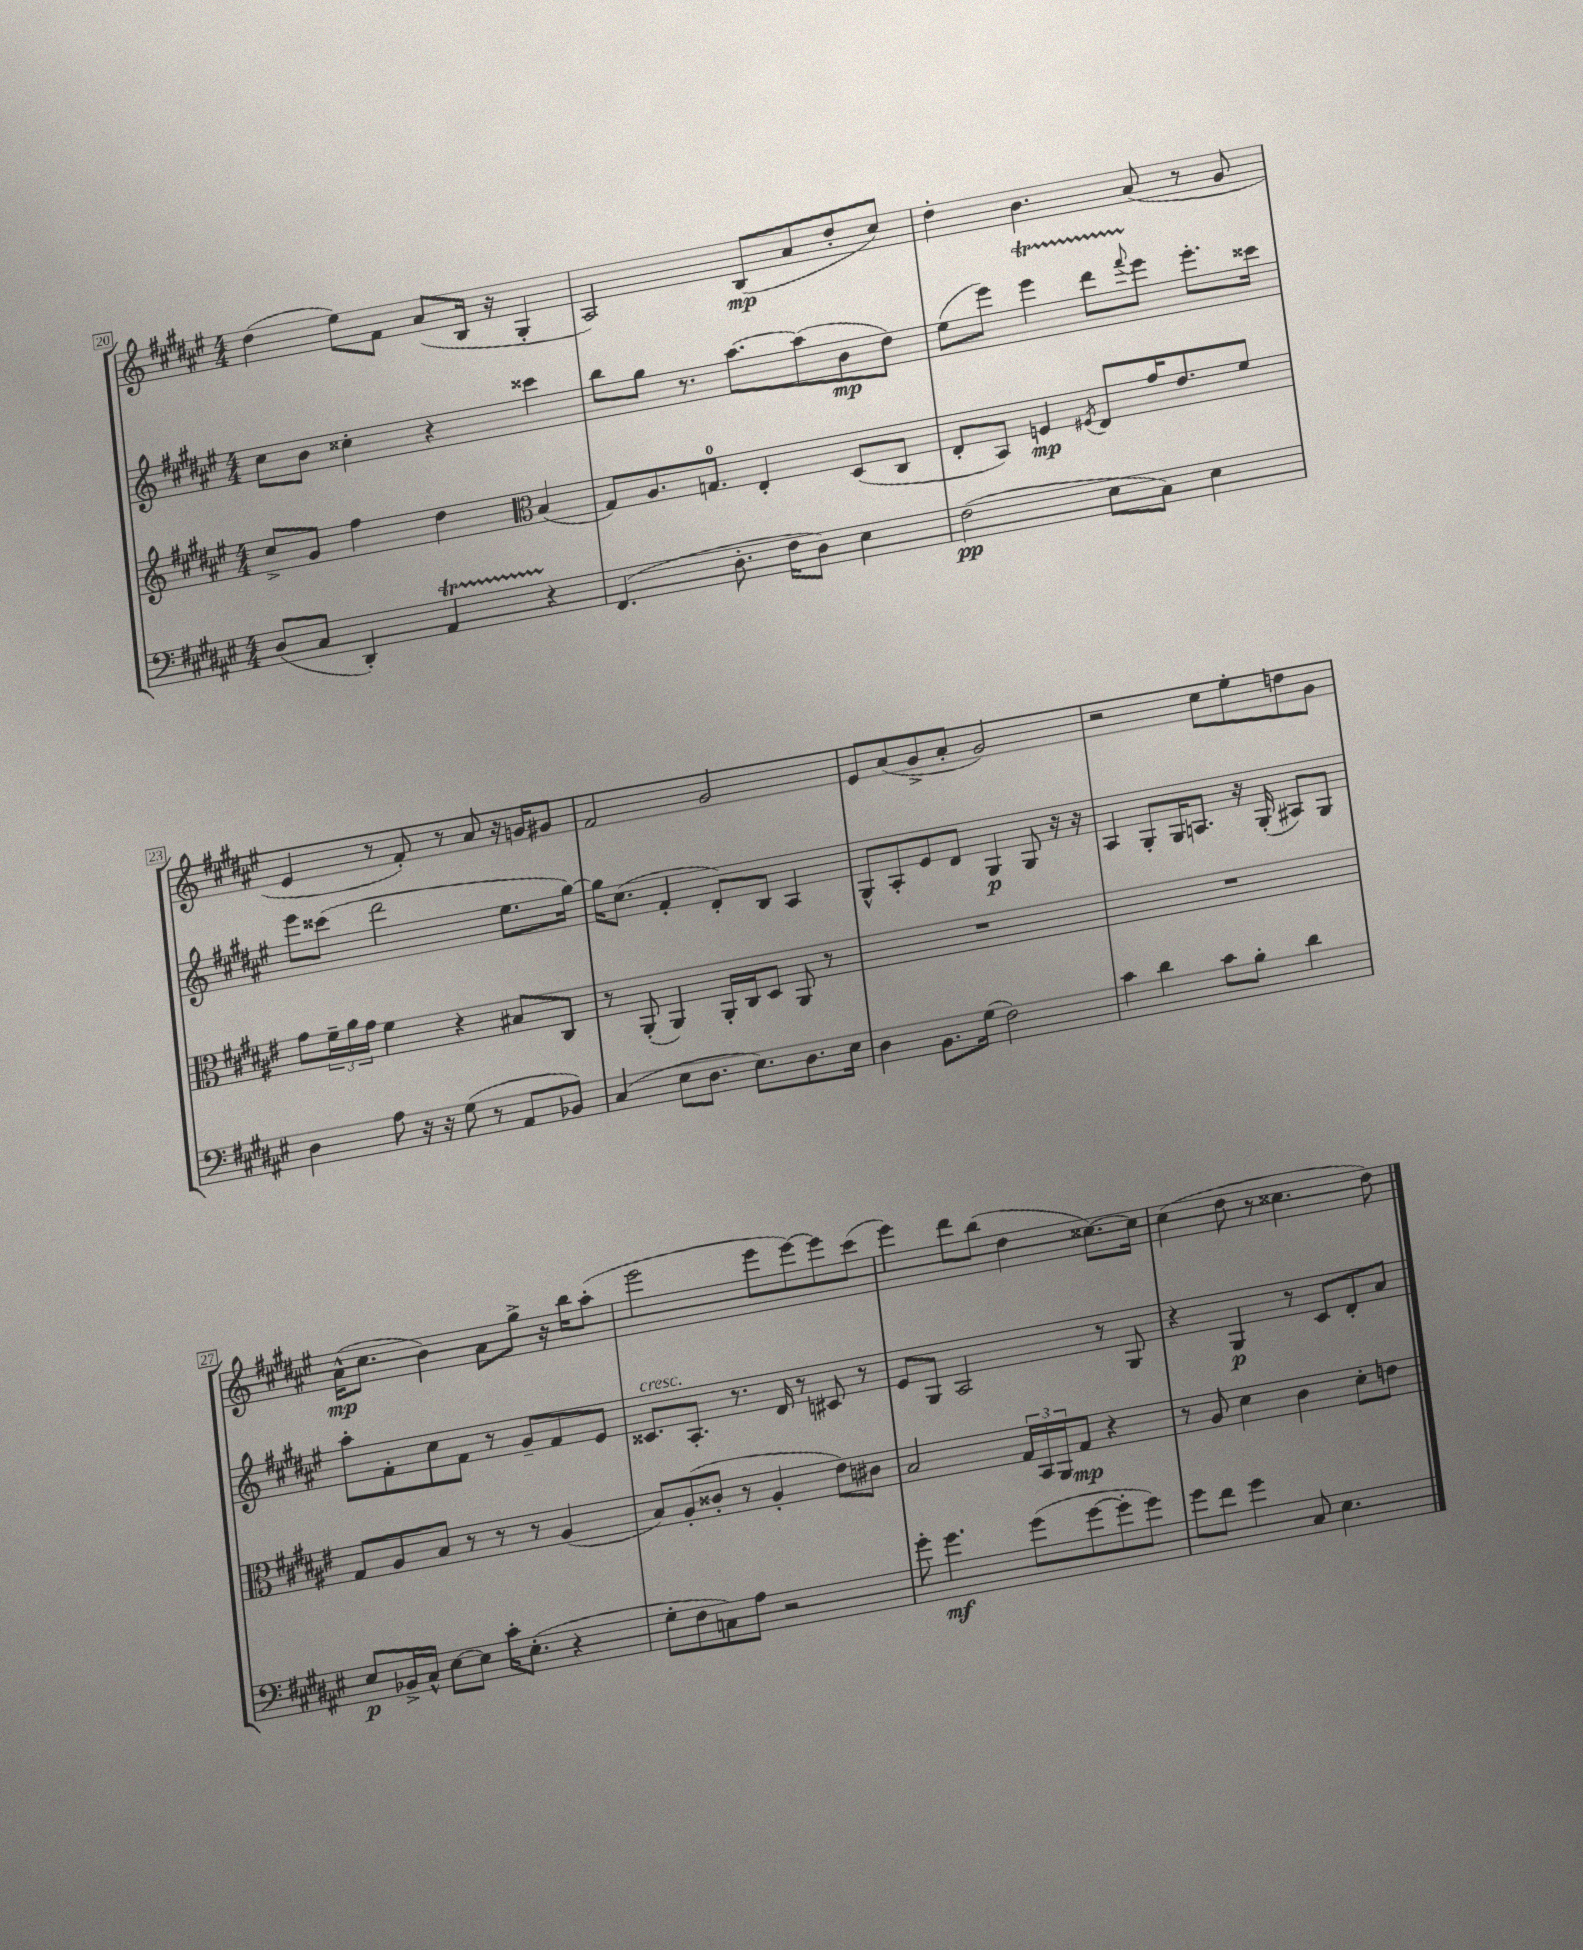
<<
\new StaffGroup <<
\new Staff = "s0" {
    \clef treble \key fis \major \numericTimeSignature \time 4/4
    dis''4( eis''8) fis'8 ais'8( b16 r16 gis4-. |
    ais2) b8\mp( ais'8 dis''8-. cis''8) |
    dis''4-. b'4. ais'8( r8 gis'8 |
    eis'4 r8 fis'8-.) r8 ais'8 r16 g'16 gis'8 |
    fis'2 gis'2 |
    eis'8 ais'8( gis'8-> ais'8-. gis'2) |
    r2 cis''8 eis''8-. d''8 gis'8 |
    ais'16-^\mp( cis''8. b'4) ais'8 gis''8-> r16 b''16 ais''8-.( |
    eis'''2 eis'''8 eis'''8~) eis'''8 cis'''8( |
    eis'''4) dis'''8 b''8( dis''4 cisis''8.~) cisis''16 |
    cis''4( dis''8 r8 cisis''4. dis''8) \bar "|." |
}
\new Staff = "s1" {
    \clef treble \key fis \major \numericTimeSignature \time 4/4
    cis''8 b'8 cisis''4-. r4 cisis'''4 |
    b''8 gis''8 r8. ais''8.~ ais''8( b'8\mp dis''8) |
    eis''8( eis'''8) eis'''4\startTrillSpan dis'''8 \appoggiatura { fis'''8 } eis'''8\stopTrillSpan eis'''8.-. cisis'''16 |
    eis'''8 cisis'''8( dis'''2 eis''8. gis''16~) |
    gis''16 cis''8.( fis'4-. dis'8-.) b8 ais4 |
    gis8-^ ais8-. eis'8 dis'8 gis4\p gis8 r16 r16 |
    ais4 gis8-. gis16 a8. r16 gis16-.( ais8) gis8 |
    ais''8-. fis'8-. cis''8 fis'8 r8 gis'8-- fis'8 eis'8 |
    cisis'8.^\markup { \italic "cresc." } ais8.-. r8. dis'16 r8 cis'8 r8 |
    eis'8 gis8 ais2 r8 gis8 |
    r4 gis4\p r8 cis'8 dis'8-. ais'8 \bar "|." |
}
\new Staff = "s2" {
    \clef treble \key fis \major \numericTimeSignature \time 4/4
    cis''8-> gis'8 fis''4 dis''4 \clef alto b4( |
    gis8) ais8. g8.-0 eis4-. dis8( cis8 |
    eis8-. b,8) f4\mp \acciaccatura { fis8 } eis8 gis'16 eis'8. fis'8 |
    gis'8 \tuplet 3/2 { fis'16-- ais'16 gis'16 } fis'4 r4 bis8 cis8 |
    r8 ais,8-.( ais,4) ais,16-. cis16 dis8 ais,8 r8 |
    R1 |
    R1 |
    gis8 ais8 b8 r8 r8 r8 ais4( |
    b8) ais8-.( cisis'8-. r8 ais4-. eis'8) cis'8 |
    b2 \tuplet 3/2 { gis16 b,16 ais,16 } gis8\mp r4 |
    r8 ais8 dis'4 cis'4 dis'8-. e'8 \bar "|." |
}
\new Staff = "s3" {
    \clef bass \key fis \major \numericTimeSignature \time 4/4
    dis8( cis8 dis,4-.) ais,4\startTrillSpan r4\stopTrillSpan |
    fis,4.( dis8.-. fis16 dis8) eis4 |
    fis2\pp( eis8 cis8) eis4 |
    dis4 ais8 r16 r16 gis8( r8 ais,8 bes,8) |
    cis4( eis8 dis8. eis8.) dis8. eis16 |
    dis4 b,8. gis16( fis2) |
    cis'4 dis'4 cis'8 b8-. dis'4 |
    eis8\p bes,16-> cis16-^ eis8~ eis8 cis'16-. eis8.-.( r4 |
    gis8-. fis8 c8) ais8 r2 |
    gis'8-. gis'4.\mf gis'8( gis'8~ gis'8-. gis'8) |
    gis'8 fis'8 gis'4 cis8 eis4. \bar "|." |
}
>>
>>
\layout { \context { \Score currentBarNumber = #20 \override BarNumber.stencil = #(make-stencil-boxer 0.1 0.3 ly:text-interface::print) } }
